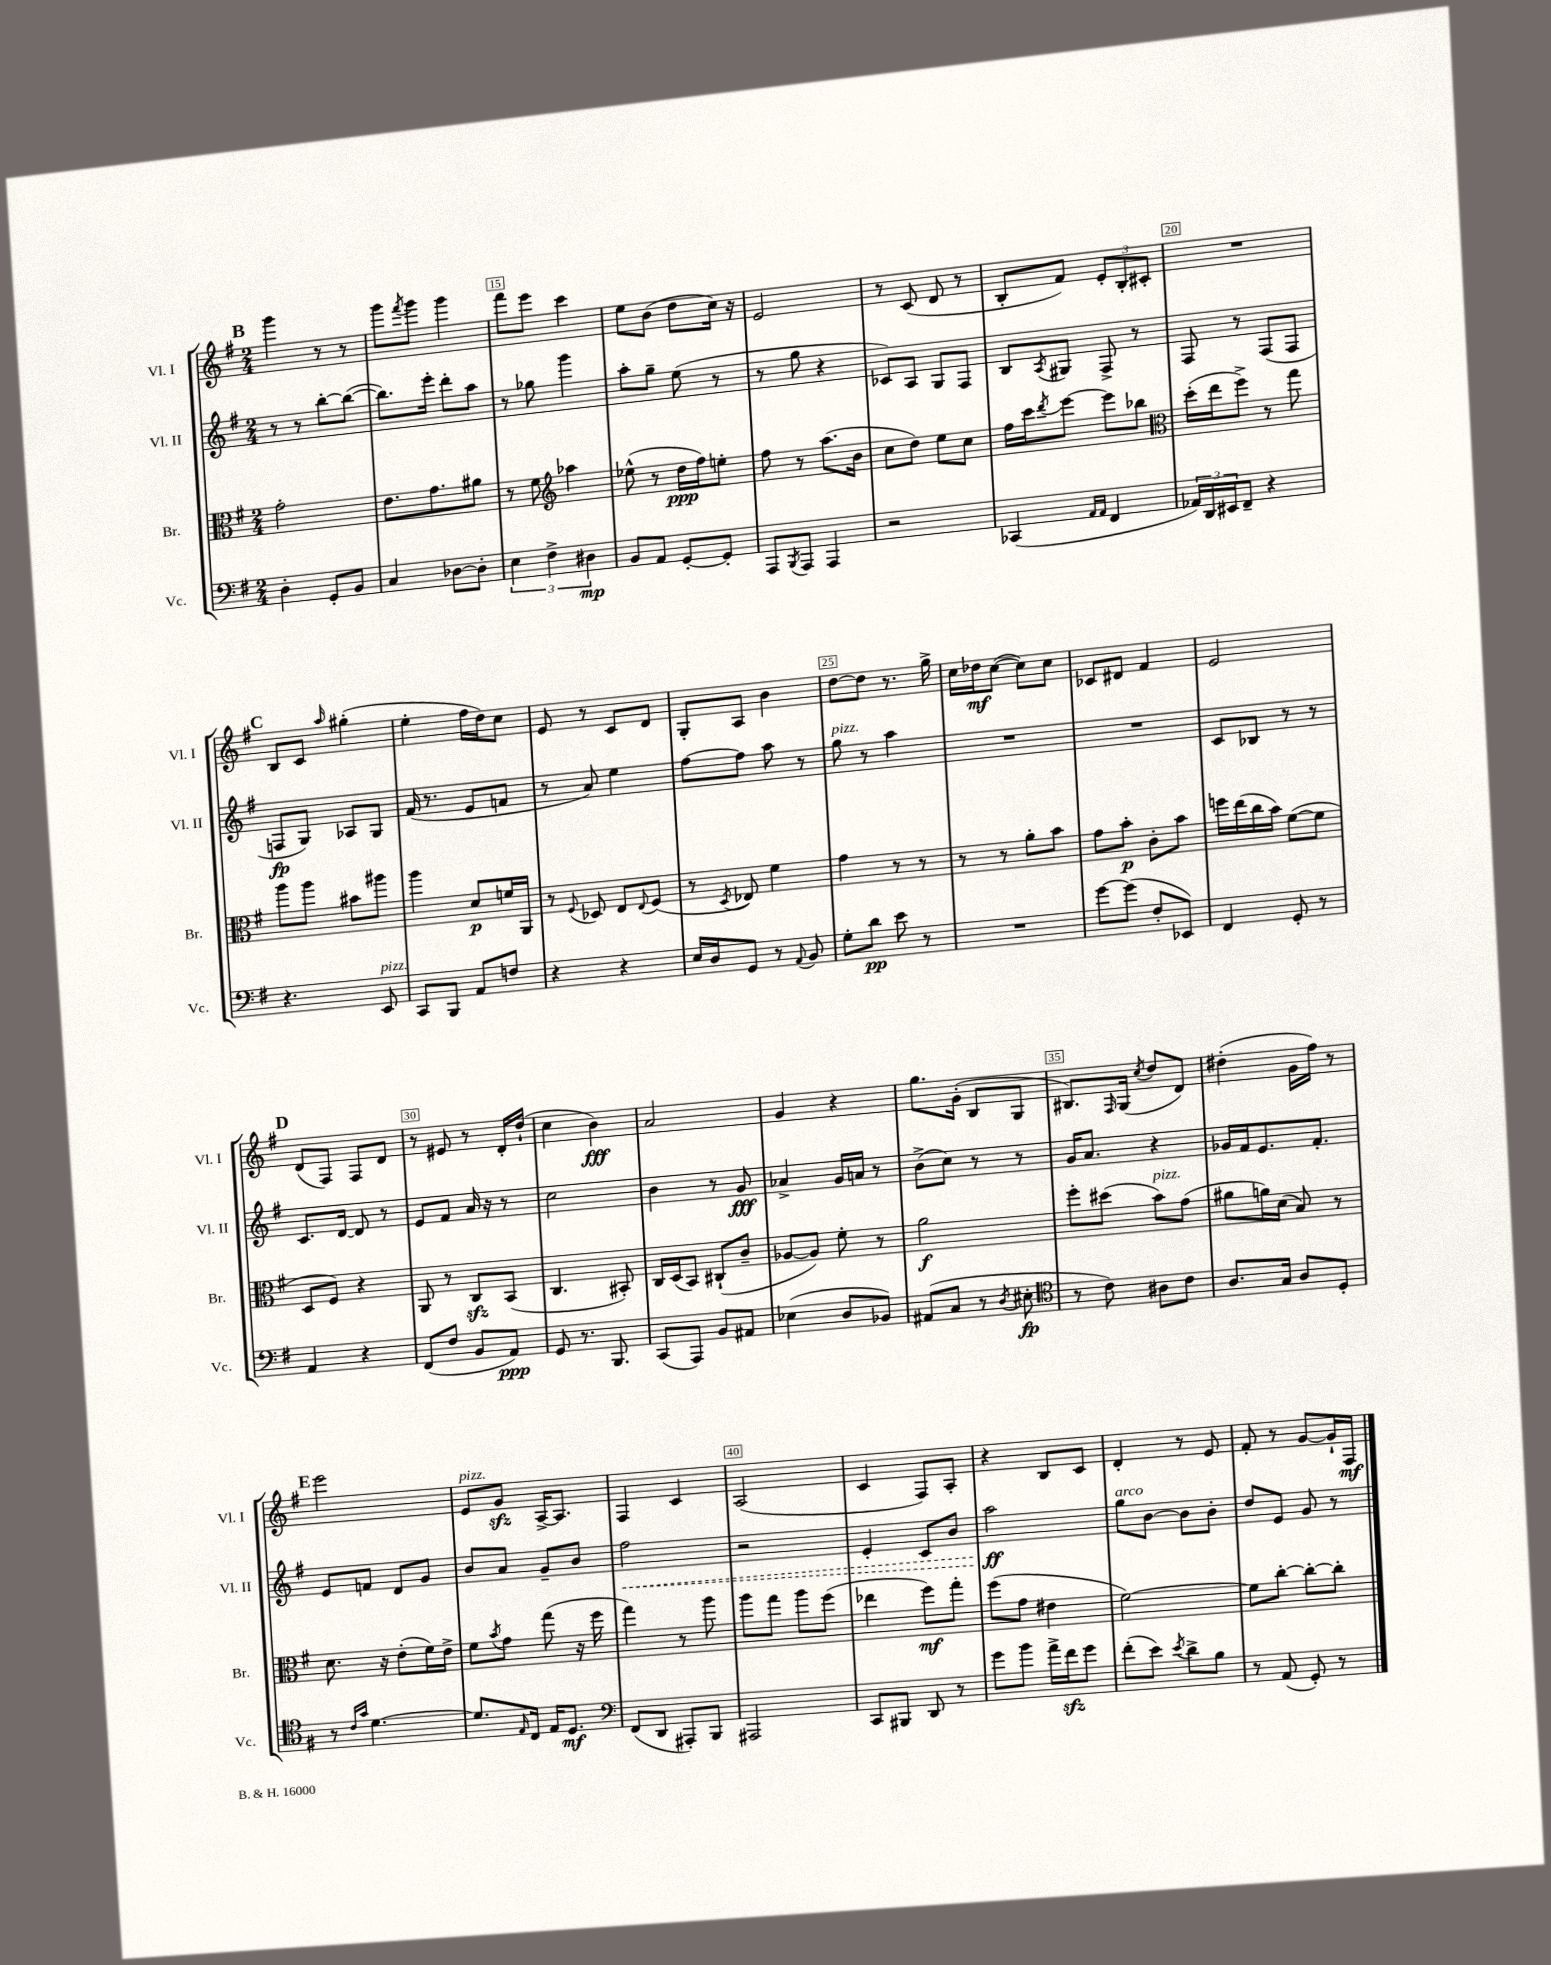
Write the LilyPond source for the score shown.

<<
\new StaffGroup <<
\new Staff = "s0" \with { instrumentName = "Vl. I" shortInstrumentName = "Vl. I" } {
    \clef treble \key g \major \numericTimeSignature \time 2/4
    \mark \markup { \bold "B" } g'''4 r8 r8 |
    g'''8 \acciaccatura { fis'''8 } g'''8 g'''4 |
    fis'''8 e'''8 c'''4 |
    e''8 b'8( d''8 c''16) r16 |
    e'2 |
    r8 c'8( d'8 r8 |
    b8-. fis'8) \tuplet 3/2 { e'8-. b8-. cis'8-. } |
    R2 |
    \mark \markup { \bold "C" } b8 c'8 \grace { a''16 } gis''4-.( |
    e''4-. fis''16 d''16) c''8 |
    e'8 r8 c'8 d'8 |
    g8-. a8 b'4 |
    d''8~ d''8 r8. g''16-> |
    c''16 des''16\mf c''8~( c''8) c''8 |
    ces'8 dis'8 fis'4 |
    e'2 |
    \mark \markup { \bold "D" } d'8( fis8) fis8 d'8 |
    r8 eis'8 r8 d'16-. d''16-!( |
    c''4 b'4\fff) |
    a'2 |
    g'4 r4 |
    g''8. g'16-.( b8 g8 |
    bis8.) \grace { fis16 } g16( \acciaccatura { c''8 } d''8 d'8) |
    dis''4-.( g'16 fis''16) r8 |
    \mark \markup { \bold "E" } e'''2 |
    e'8^\markup { \italic "pizz." } g'8\sfz a16~-> a8. |
    fis4 c'4 |
    a2( |
    c'4 fis8) a8-. |
    r4 b8 c'8 |
    d'4-. r8 e'8 |
    fis'8-. r8 g'8~ g'16-! fis16\mf \bar "|." |
}
\new Staff = "s1" \with { instrumentName = "Vl. II" shortInstrumentName = "Vl. II" } {
    \clef treble \key g \major \numericTimeSignature \time 2/4
    \mark \markup { \bold "B" } r8 r8 b''8~-. b''8~( |
    b''8.) e'''16-. d'''8-. a''8 |
    r8 ges''8 g'''4 |
    a''8-. g''8-- e''8( r8 |
    r8 g''8 r4 |
    ces'8) a8 g8 fis8 |
    b8 \acciaccatura { a8 } gis8 fis8-> r8 |
    fis8 r8 fis8( fis8 |
    \mark \markup { \bold "C" } f8\fp g8) aes8 g8 |
    fis'16( r8. e'8 f'8 |
    r8 a'8) e''4 |
    fis''8~ fis''8 a''8 r8 |
    g''8^\markup { \italic "pizz." } r8 a''4 |
    R2 |
    R2 |
    c'8 bes8 r8 r8 |
    \mark \markup { \bold "D" } c'8. d'16~ d'8 r8 |
    e'8 fis'8 a'16 r16 r8 |
    c''2 |
    b'4 r8 g'8\fff |
    aes'4-> g'16 a'16 r8 |
    b'8->( c''8) r8 r8 |
    g'16 a'8. r4 |
    ges'16 fis'16 e'8. fis'8.-. |
    \mark \markup { \bold "E" } e'8 f'8 d'8 g'8 |
    b'8 a'8 g'8-- b'8 |
    \once \override Hairpin.style = #'dashed-line fis''2\< |
    r2 |
    e'4-. c'8 b'8 |
    a''2\ff\! |
    g''8^\markup { \italic "arco" } b'8~ b'8 b'8-. |
    d''8 e'8 g'8 r8 \bar "|." |
}
\new Staff = "s2" \with { instrumentName = "Br." shortInstrumentName = "Br." } {
    \clef alto \key g \major \numericTimeSignature \time 2/4
    \mark \markup { \bold "B" } g'2-. |
    e'8. g'8. ais'8 |
    r8 fis'8 \clef treble aes''4 |
    ees''8-^( r8 d''16\ppp fis''16) e''8-. |
    fis''8 r8 a''8.( b'16 |
    c''8 d''8) e''8 c''8 |
    fis''16 c'''16 \acciaccatura { d'''8 } e'''8~ e'''8 bes''8 |
    \clef alto d''16-.( e''16 fis''8->) r8 g''8 |
    \mark \markup { \bold "C" } a''8 a''8 bis'8 ais''8 |
    a''4 d'8\p f'16 a,16 |
    r8 \appoggiatura { fis8 } des8 e8 \appoggiatura { e8 } fis8( |
    r8 \acciaccatura { d8 } ees8) fis'4 |
    g'4 r8 r8 |
    r8 r8 a'8-. b'8 |
    g'8 b'8-.\p c'8-. b'8 |
    f''16 e''16( c''16 b'16) fis'8~( fis'8 |
    \mark \markup { \bold "D" } d8 fis8) r4 |
    a,8 r8 c8\sfz b,8( |
    c4. bis,8-.) |
    c16 d16( b,8) cis8-!( c'8-- |
    aes8~ aes8) fis'8-. r8 |
    a'2\f |
    fis''8-. dis''8( b'8^\markup { \italic "pizz." }) g'8( |
    ais'8 a'16) d'16( b8) r8 |
    \mark \markup { \bold "E" } d'8. r16 e'8-.( fis'16) e'16-> |
    fis'8 \acciaccatura { b'8 } g'8 g''8( r16 fis''16 |
    g''4) r8 a''8 |
    a''8 g''8 a''8 fis''8( |
    ees''4 fis''8\mf) g''8-. |
    fis''8( g'8 eis'4 |
    fis'2~) |
    fis'8 c''8~-. c''8~-. c''8-. \bar "|." |
}
\new Staff = "s3" \with { instrumentName = "Vc." shortInstrumentName = "Vc." } {
    \clef bass \key g \major \numericTimeSignature \time 2/4
    \mark \markup { \bold "B" } d4-. g,8-. b,8 |
    c4 des8~ des8-. |
    \tuplet 3/2 { e4 fis4-> dis4\mp } |
    b,8 a,8 g,8~-. g,8-. |
    a,,8 \acciaccatura { b,,8 } a,,8 a,,4 |
    r2 |
    ces,4( \grace { a,16 a,16 } fis,4 |
    \tuplet 3/2 { aes,16) d,16 eis,16 } fis,8-- r4 |
    \mark \markup { \bold "C" } r4. e,8^\markup { \italic "pizz." } |
    c,8 b,,8 a,8 f8 |
    r4 r4 |
    e16 d16 g,8 r8 \appoggiatura { a,8 } b,8 |
    g8-. d'8\pp e'8 r8 |
    R2 |
    g'8~ g'8( fis8-. ees,8) |
    fis,4 g,8-. r8 |
    \mark \markup { \bold "D" } a,4 r4 |
    fis,8( fis8 b,8 a,8\ppp) |
    g,8 r8. b,,8. |
    c,8( a,,8) b,8 ais,8 |
    ees4( d8 bes,8) |
    ais,8( c8 r8 \acciaccatura { d8 } eis8-.\fp |
    \clef tenor r8 c'8) ais8 c'8 |
    a8. g16 a8 d8-. |
    \mark \markup { \bold "E" } r8 \grace { c'16 g'16 } d'4.~ |
    d'8. \grace { e16 } c16 e16 d8.\mf |
    \clef bass fis,8( d,8 ais,,8-.) b,,8 |
    ais,,2 |
    c,8 bis,,8 d,8 r8 |
    g'8 b'8 a'16-> fis'16\sfz g'8 |
    fis'8-.( e'8) \acciaccatura { e'8 } d'8-> b8 |
    r8 a,8( g,8-.) r8 \bar "|." |
}
>>
>>
\layout { \context { \Score currentBarNumber = #13 \override BarNumber.break-visibility = ##(#f #t #t) barNumberVisibility = #(every-nth-bar-number-visible 5) \override BarNumber.stencil = #(make-stencil-boxer 0.1 0.3 ly:text-interface::print) } }
